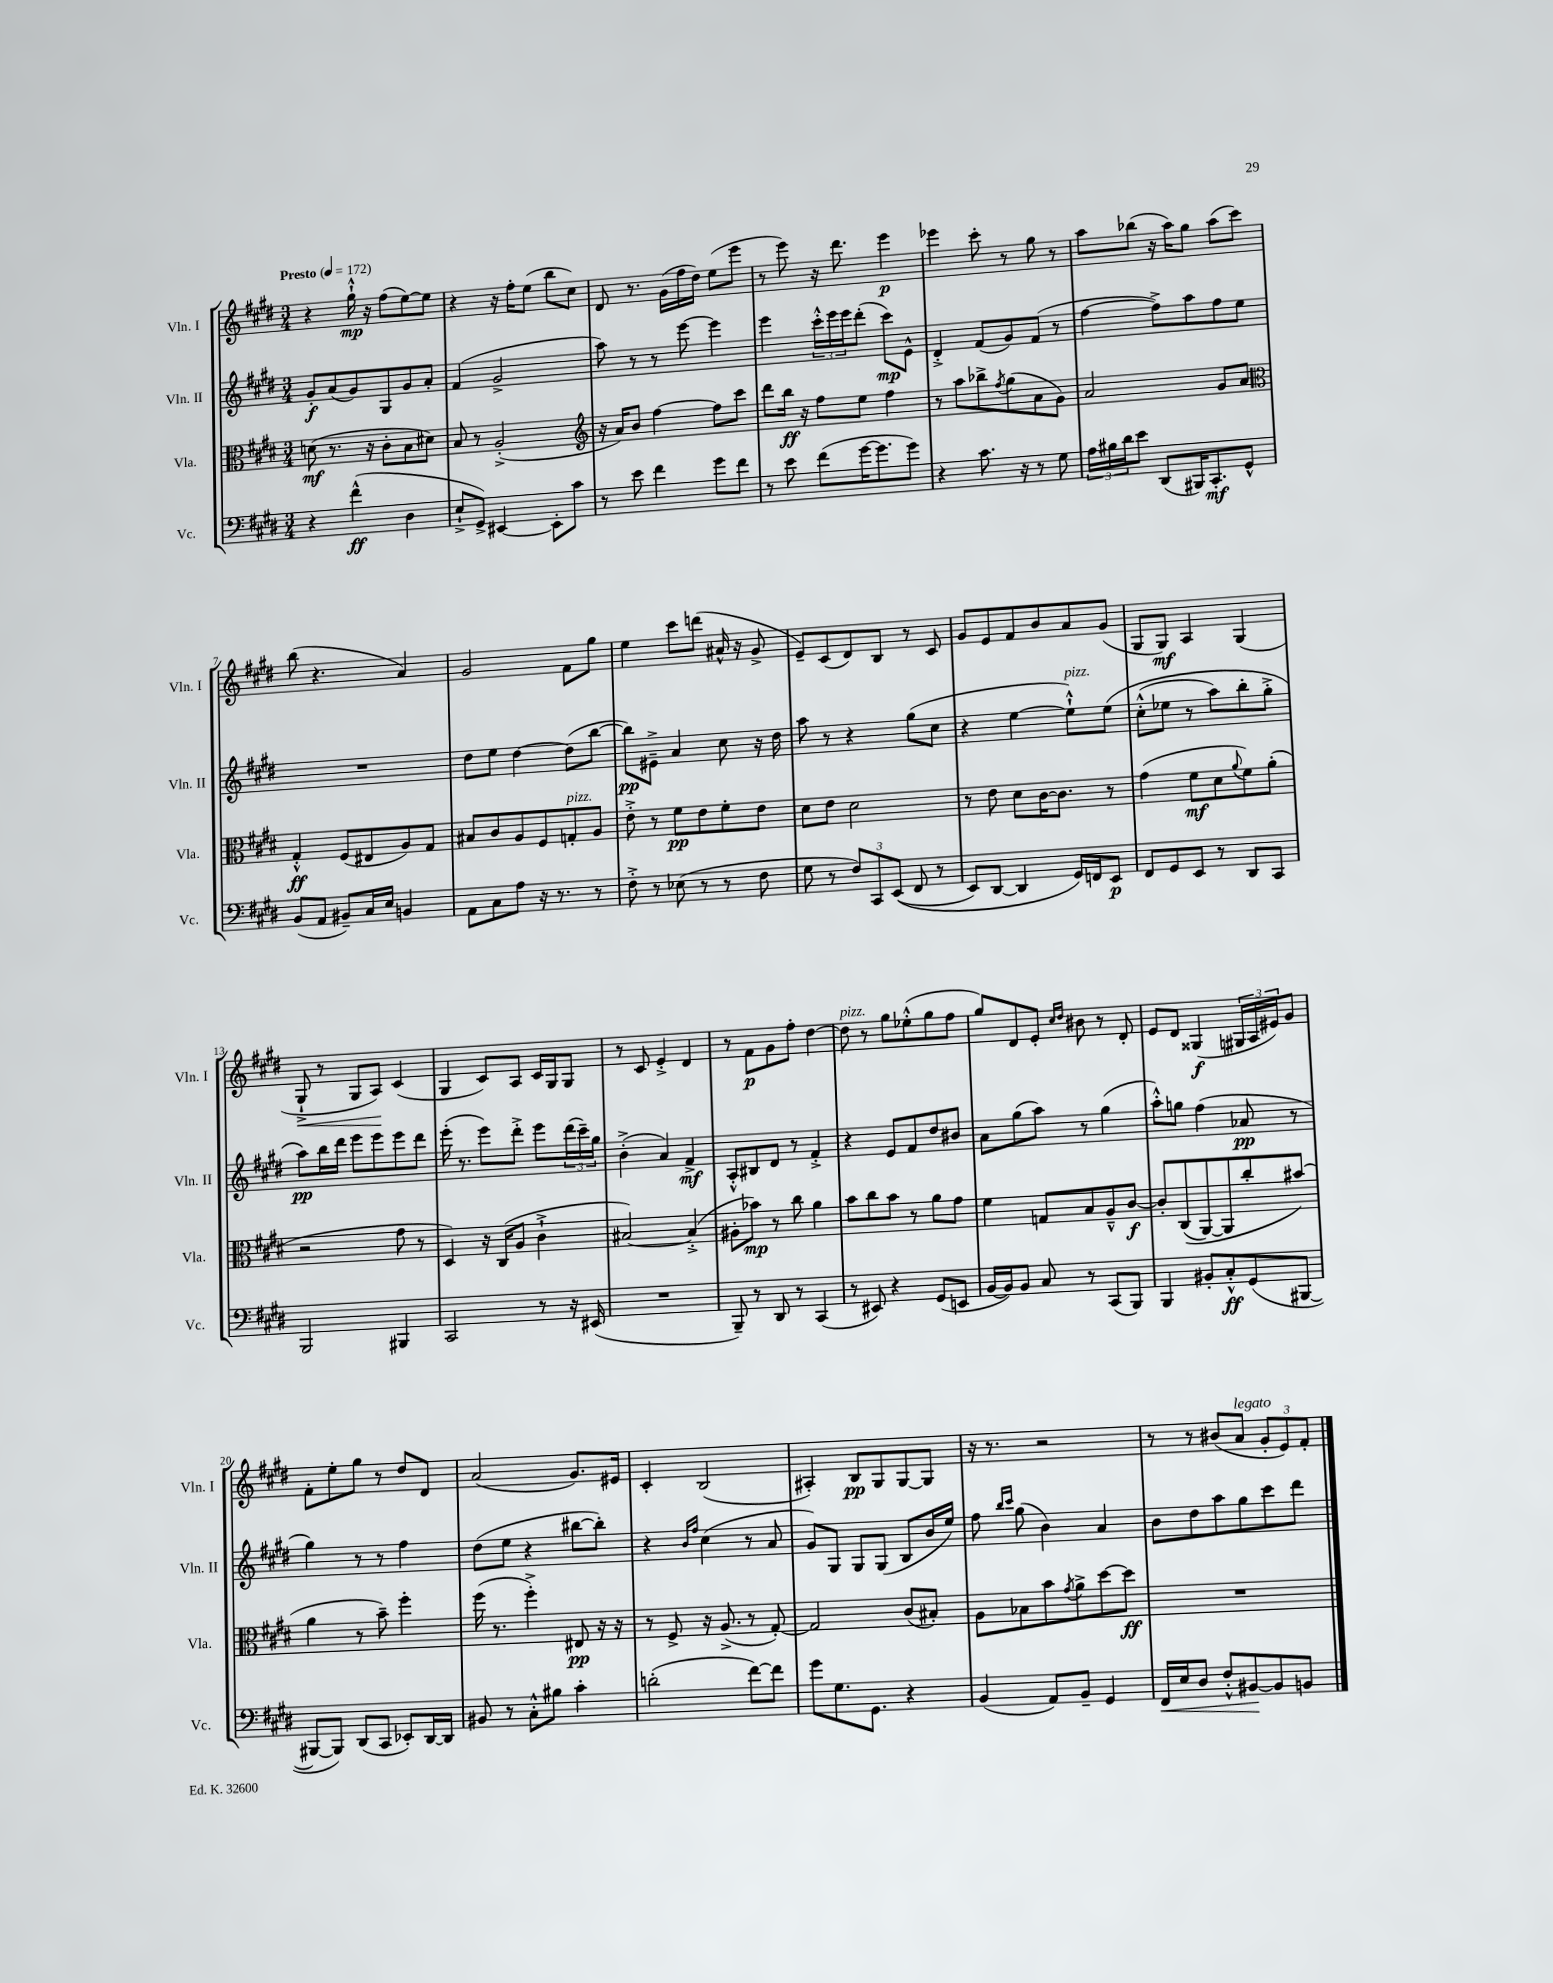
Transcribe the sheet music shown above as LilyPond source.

<<
\new StaffGroup <<
\new Staff = "s0" \with { instrumentName = "Vln. I" shortInstrumentName = "Vln. I" } {
    \clef treble \key e \major \numericTimeSignature \time 3/4 \tempo "Presto" 4 = 172
    r4 gis''16-!-^\mp r16 fis''8( e''8~) e''8 |
    r4 r16 fis''16-. e''8( b''8 cis''8) |
    dis'8 r8. gis'16( fis''16 dis''16) e''8( e'''8 |
    r8 e'''8) r16 dis'''8. e'''4\p |
    ees'''4 cis'''8-. r8 gis''8 r8 |
    a''8 bes''8( r16 a''16) gis''8 a''8( cis'''8) |
    b''8( r4. a'4) |
    gis'2 fis'8 gis''8 |
    e''4 cis'''8 d'''8( ais'16-^ r16 gis'8-> |
    e'8--) cis'8( dis'8) b8 r8 cis'8 |
    gis'8 e'8 fis'8 b'8 a'8 gis'8( |
    gis8 gis8\mf) a4 gis4( |
    gis8-!->\< r8 gis8 a8\!) cis'4( |
    gis4 cis'8) a8 cis'16 gis16 gis8 |
    r8 cis'8 e'4-.-> dis'4 |
    r8 fis'8\p gis'8 fis''8-. dis''4~ |
    dis''8^\markup { \italic "pizz." } r8 gis''8 ees''8-.-^( gis''8 fis''8 |
    gis''8) dis'8 e'8-. \grace { cis''16 dis''16 } bis'8 r8 dis'8-. |
    e'8 dis'8 gisis4\f( \tuplet 3/2 { gis16 a16 eis'16) } gis'8 |
    fis'8-. e''8-. gis''8 r8 dis''8 dis'8 |
    a'2( gis'8.) eis'16 |
    cis'4-. b2( |
    ais4-.) b8\pp gis8 gis8~ gis8 |
    r16 r8. r2 |
    r8 r8 bis'8( a'8^\markup { \italic "legato" } \tuplet 3/2 { gis'8-. e'8) fis'8-. } \bar "|." |
}
\new Staff = "s1" \with { instrumentName = "Vln. II" shortInstrumentName = "Vln. II" } {
    \clef treble \key e \major \numericTimeSignature \time 3/4
    gis'8-.\f a'8( gis'8) gis8 gis'8 a'8-. |
    fis'4( gis'2-> |
    a''8) r8 r8 e'''8~ e'''4 |
    e'''4 \tuplet 3/2 { cis'''16-.-^ e'''16 e'''16 } dis'''8-.( cis'''8\mp) e'8-^ |
    dis'4-.-> fis'8( gis'8) fis'8( r8 |
    fis''4~ fis''8->) a''8 fis''8 e''8 |
    R2. |
    dis''8 e''8 dis''4~ dis''8( b''8~ |
    b''8\pp) eis'8---> a'4 cis''8 r16 dis''16 |
    a''8 r8 r4 gis''8( cis''8 |
    r4 e''4~ e''8-!-^^\markup { \italic "pizz." }) e''8\( |
    cis''8-.-^( ees''8 r8 a''8) b''8-. gis''8-.-> |
    a''8\pp\) b''16 dis'''16 e'''8 e'''8 e'''8 dis'''8 |
    e'''16-.( r8. e'''8) dis'''8-.-> e'''8 \tuplet 3/2 { dis'''16( cis'''16--) gis''16 } |
    b'4-.->( a'4) fis'4->\mf |
    a8-.-^ bis8 dis'8 r8 fis'4-.-> |
    r4 e'8 fis'8 dis''8 bis'8 |
    a'8 gis''8( a''8) r8 gis''4( |
    a''8-.-^) g''8 fis''4( aes'8\pp r8 |
    gis''4) r8 r8 fis''4 |
    dis''8( e''8 r4 bis''8~ bis''8-.) |
    r4 \grace { b'16 fis''16 } cis''4( r8 a'8 |
    gis'8) gis8 gis8 gis8( b8 b'16 e''16) |
    fis''8 \grace { b''16 cis'''16 } gis''8( b'4) a'4 |
    b'8 dis''8 a''8 gis''8 cis'''8 dis'''8 \bar "|." |
}
\new Staff = "s2" \with { instrumentName = "Vla." shortInstrumentName = "Vla." } {
    \clef alto \key e \major \numericTimeSignature \time 3/4
    d'8\mf( r8. r16 cis'8-. b8 dis'8) |
    b8 r8 a2-.->( |
    \clef treble r16 a'16) b'8 fis''4~ fis''8 cis'''8 |
    dis'''8 b''16\ff r16 fis''8 e''8 fis''4 |
    r8 a''8 bes''8-> \acciaccatura { fis''8 } gis''8( a'8 gis'8) |
    a'2 gis'8 a'8 |
    \clef alto gis4-.-^\ff fis8( eis8 a8) gis8 |
    bis8 cis'8 a8 fis8 g8-.^\markup { \italic "pizz." } a8 |
    e'8-.-> r8 fis'8\pp e'8 fis'8-. e'8 |
    dis'8 e'8 dis'2 |
    r8 e'8 dis'8 cis'16~ cis'8. r8 |
    gis'4( fis'8\mf dis'8 \appoggiatura { a'8 } fis'8) a'8-.( |
    r2 gis'8 r8 |
    dis4) r16 cis16( a8 cis'4-!-> |
    bis2~) bis4-.->( |
    ais8-. bes'8\mp) r8 cis''8 a'4 |
    b'8 cis''8 b'8 r8 a'8 gis'8 |
    fis'4 g8 b8 a8---^ cis'8~\f |
    cis'8-. cis8(\( a,8~) a,8 cis''8-. bis'8(\) |
    a'4 r8 b'8--) fis''4-. |
    fis''16( r8. fis''4-.->) eis8\pp r16 r16 |
    r8 fis8-> r16 a8.->( r8 gis8~-.) |
    gis2 cis'8( bis8-.) |
    a8 bes8 b'8 \acciaccatura { gis'8 } a'8-> dis''8~ dis''8\ff |
    R2. \bar "|." |
}
\new Staff = "s3" \with { instrumentName = "Vc." shortInstrumentName = "Vc." } {
    \clef bass \key e \major \numericTimeSignature \time 3/4
    r4 fis'4-^\ff( dis4 |
    e8-!-> gis,8->) eis,4~ eis,8-. cis'8 |
    r8 e'8 fis'4 gis'8 fis'8 |
    r8 e'8 fis'8( gis'16~ gis'8. gis'8) |
    r4 cis'8. r16 r8 gis8 |
    \tuplet 3/2 { a16 bis16 dis'16 } e'8 dis,8( bis,,16) cis,8.-.\mf gis,8-^ |
    b,8( a,8 bis,8--) cis16 e16 b,4 |
    a,8 cis8 a8 r16 r8. r8 |
    fis8-.-> r8 ees8( r8 r8 fis8 |
    gis8 r8 \tuplet 3/2 { fis8) cis,8 e,8(\( } fis,8 r8 |
    e,8) dis,8~ dis,4 gis,16\) f,16 e,8\p |
    fis,8 gis,8 e,8 r8 dis,8 cis,8 |
    b,,2 bis,,4 |
    cis,2 r8 r16 eis,16( |
    R2. |
    b,,8--) r8 dis,8 r8 cis,4( |
    r8 eis,8) r4 gis,8( e,8 |
    b,16~ b,16) b,8 cis8 r8 cis,8( b,,8) |
    b,,4 bis,8-. cis8-.-^\ff gis,8( bis,,8~ |
    bis,,8~ bis,,8) dis,8( cis,8 ees,8-.) dis,16~ dis,16 |
    bis,8 r8 cis8-.-^ bis8 cis'4-. |
    d'2-.( fis'8~) fis'8 |
    gis'8 gis8. gis,8. r4 |
    b,4( a,8) b,8-- gis,4 |
    fis,16\< e16 dis8 fis8-.-^ bis,8~\! bis,8 b,8 \bar "|." |
}
>>
>>
